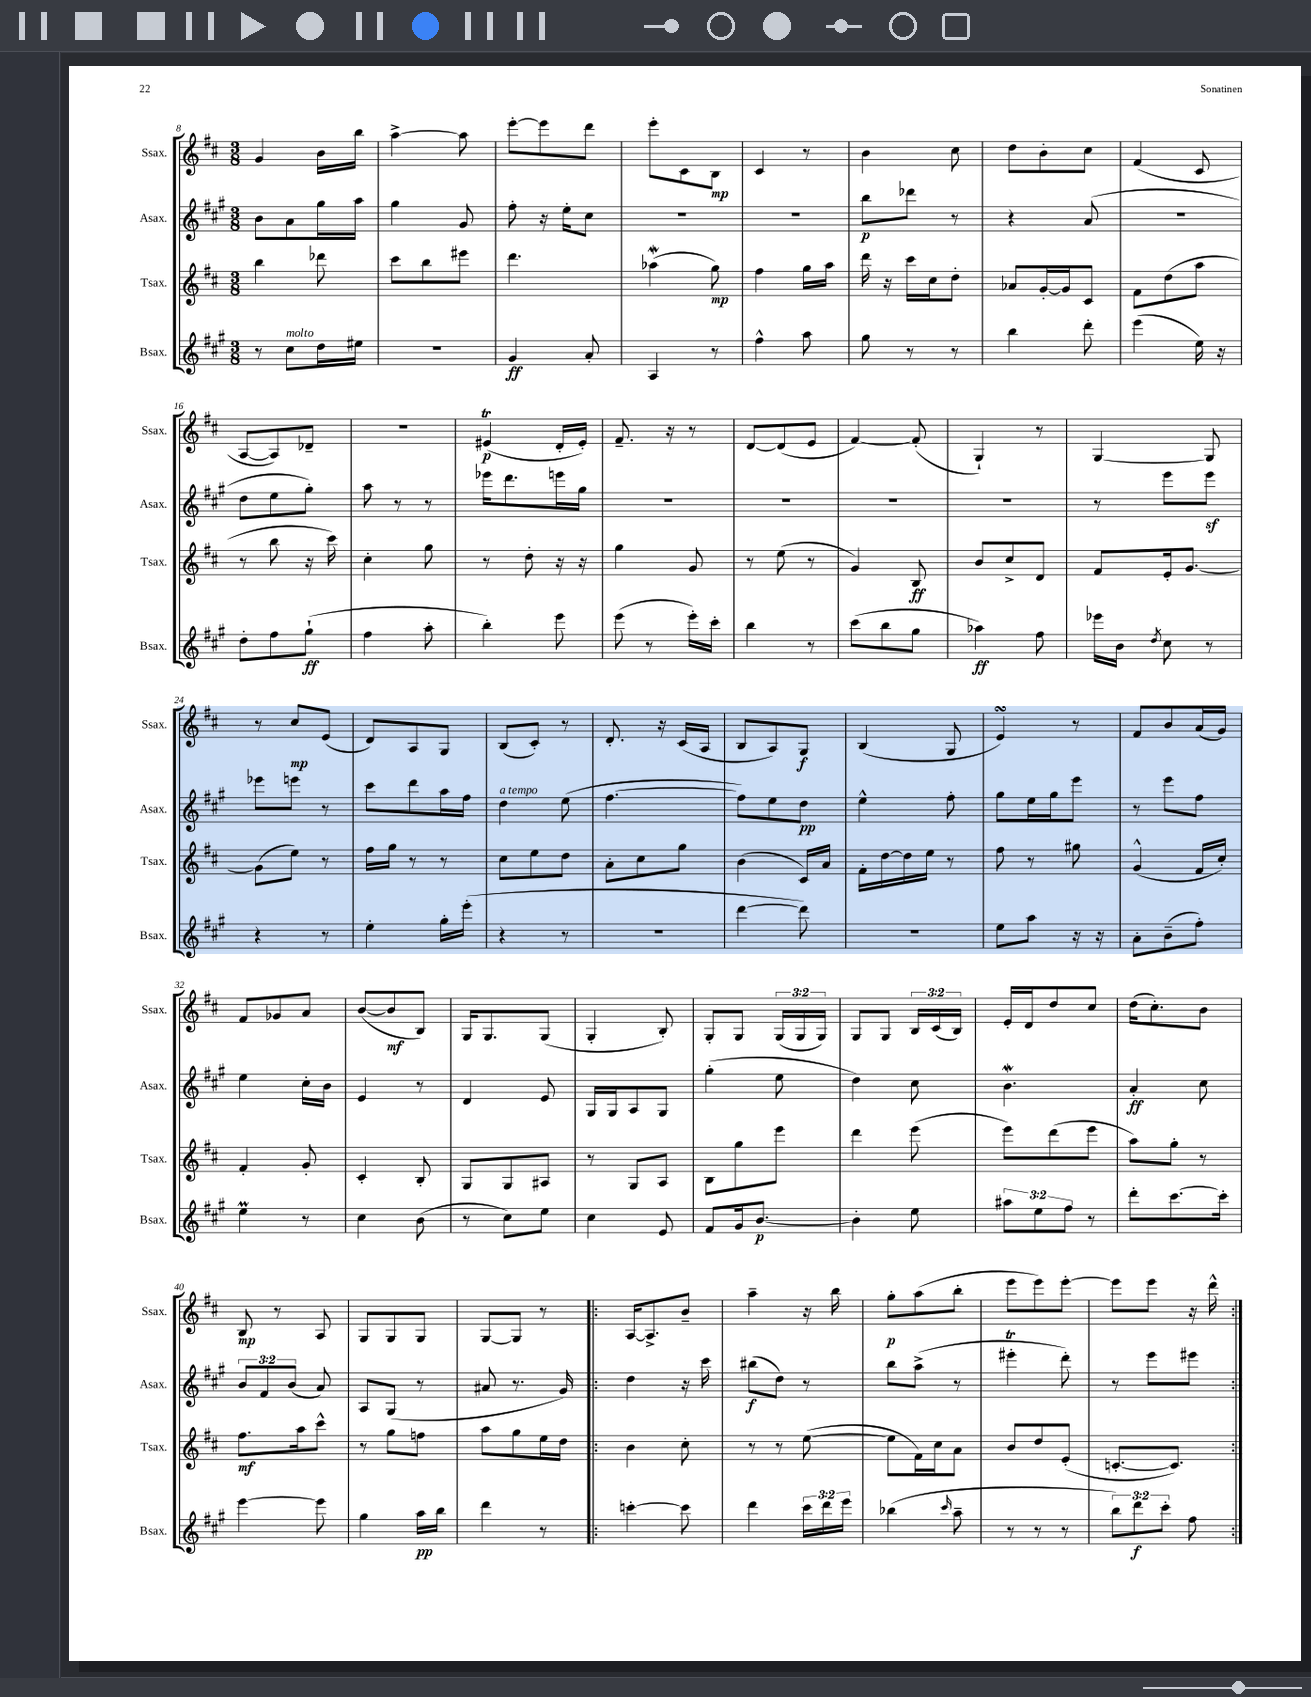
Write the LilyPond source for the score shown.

<<
\new StaffGroup <<
\new Staff = "s0" \with { instrumentName = "Ssax." shortInstrumentName = "Ssax." } {
    \clef treble \key d \major \numericTimeSignature \time 3/8 \override Staff.TupletNumber.text = #tuplet-number::calc-fraction-text
    \autoBeamOff g'4 b'16[ b''16] |
    a''4~-> a''8 |
    e'''8[~-. e'''8 d'''8] |
    e'''8[-. cis'8 b8]\mp |
    cis'4 r8 |
    b'4 cis''8 |
    d''8[ b'8-. cis''8] |
    fis'4( cis'8 |
    a8[~ a8) des'8]-- |
    r4. |
    eis'4\trill\p( d'16[-. eis'16]-.) |
    fis'8.-- r16 r8 |
    d'8[~ d'8( e'8] |
    fis'4~) fis'8-.( |
    g4-!) r8 |
    g4~ g8 |
    r8 cis''8[\mp e'8]( |
    d'8[) a8 g8] |
    b8[( cis'8]-.) r8 |
    d'8.-. r16 cis'16[( a16] |
    b8[ a8) g8]\f |
    b4( g8 |
    e'4\turn) r8 |
    fis'8[ b'8 a'16( g'16]) |
    fis'8[ ges'8 a'8] |
    b'8[~( b'8\mf b8]) |
    g16[ g8. g8]( |
    g4-. b8-.) |
    g8[-. g8] \tuplet 3/2 { g16[( g16 g16]) } |
    g8[ g8] \tuplet 3/2 { b16[ cis'16( b16]) } |
    e'16[-. d'16 d''8 cis''8] |
    d''16[( cis''8.-.) b'8] |
    b8\mp r8 a8 |
    g8[ g8 g8] |
    g8[~ g8] r8 |
    \repeat volta 2 { a16[~ a8.-> b'8]-- |
    a''4-- r16 b''16 |
    g''8[-.\p a''8( b''8]-. |
    e'''8[ e'''8) e'''8]~-. |
    e'''8[ e'''8] r16 d'''16-^ | }
}
\new Staff = "s1" \with { instrumentName = "Asax." shortInstrumentName = "Asax." } {
    \clef treble \key a \major \numericTimeSignature \time 3/8 \override Staff.TupletNumber.text = #tuplet-number::calc-fraction-text
    \autoBeamOff b'8[ a'8 gis''16 a''16] |
    gis''4 gis'8 |
    fis''8-. r16 e''16[-. cis''8] |
    R4. |
    R4. |
    b''8[\p des'''8] r8 |
    r4 a'8( |
    R4. |
    d''8[ e''8 gis''8]-.) |
    a''8 r8 r8 |
    ees'''16[ d'''8. e'''16 gis''16] |
    R4. |
    R4. |
    R4. |
    R4. |
    r8 e'''8[ e'''8]\sf |
    ees'''8[ e'''8] r8 |
    cis'''8[ d'''8 a''16 fis''16] |
    d''4^\markup { \italic "a tempo" } e''8( |
    fis''4.~ |
    fis''8[) e''8 d''8]\pp |
    e''4-^ fis''8-. |
    gis''8[ e''16 gis''16 e'''8] |
    r8 e'''8[ fis''8] |
    e''4 cis''16[-. b'16] |
    e'4 r8 |
    d'4 e'8 |
    gis16[ gis16 a8 gis8] |
    gis''4-.( e''8 |
    d''4) cis''8 |
    b'4.\mordent |
    a'4-.\ff cis''8 |
    \tuplet 3/2 { b'8[ fis'8 b'8]( } a'8) |
    a8[ gis8]( r8 |
    ais'8 r8. gis'16) |
    \repeat volta 2 { d''4 r16 cis'''16 |
    bis''8[\f( d''8]) r8 |
    b''8[ a''8]->( r8 |
    eis'''4-.\trill d'''8-.) |
    r8 e'''8[ eis'''8] | }
}
\new Staff = "s2" \with { instrumentName = "Tsax." shortInstrumentName = "Tsax." } {
    \clef treble \key d \major \numericTimeSignature \time 3/8
    \autoBeamOff b''4 des'''8 |
    cis'''8[ b''8 eis'''8] |
    d'''4. |
    aes''4\mordent( g''8\mp) |
    fis''4 g''16[ a''16] |
    d'''16 r16 cis'''16[ cis''16 d''8]-. |
    aes'8[ g'16~-. g'16 cis'8] |
    fis'8[ d''8( a''8] |
    r8 b''8 r16 cis'''16) |
    cis''4-. g''8 |
    r8 d''8-. r16 r16 |
    g''4 g'8 |
    r8 e''8( r8 |
    g'4) b8\ff |
    b'8[ cis''8-> d'8] |
    fis'8[ e'16-. g'8.]~ |
    g'8[( e''8]) r8 |
    fis''16[ g''16] r8 r8 |
    cis''8[ e''8 d''8] |
    a'8[-. cis''8 g''8] |
    b'4( cis'16[) a'16] |
    fis'16[-. d''16~ d''16 e''16] r8 |
    fis''8 r8 gis''8 |
    g'4-^( fis'16[ cis''16]-.) |
    fis'4-. g'8-. |
    cis'4-. b8-. |
    g8[ g8 ais8] |
    r8 g8[ a8] |
    b8[ g''8 e'''8] |
    d'''4 e'''8( |
    e'''8[) d'''8( e'''8] |
    a''8[) g''8]-. r8 |
    fis''8.[\mf a''16 cis'''8]-^ |
    r8 g''8[ f''8] |
    a''8[ g''8 e''16 d''16] |
    \repeat volta 2 { b'4 cis''8-. |
    r8 r8 e''8~( |
    e''8[ fis'16) cis''16 a'8] |
    b'8[ d''8 e'8]-.( |
    c'8.[~-. c'8.]) | }
}
\new Staff = "s3" \with { instrumentName = "Bsax." shortInstrumentName = "Bsax." } {
    \clef treble \key a \major \numericTimeSignature \time 3/8 \override Staff.TupletNumber.text = #tuplet-number::calc-fraction-text
    \autoBeamOff r8 cis''8[^\markup { \italic "molto" } d''16 eis''16] |
    R4. |
    gis'4\ff a'8-. |
    a4 r8 |
    fis''4-^ a''8 |
    gis''8 r8 r8 |
    b''4 d'''8-. |
    e'''4( e''16) r16 |
    d''8[-. fis''8 gis''8]-!\ff( |
    fis''4 a''8-. |
    b''4-.) e'''8 |
    e'''8( r8 e'''16[-.) cis'''16]-. |
    b''4 r8 |
    cis'''8[( b''8 gis''8] |
    aes''4\ff) fis''8 |
    ees'''16[ b'16] \acciaccatura { d''8 } cis''8 r8 |
    r4 r8 |
    e''4-. gis''16[-. e'''16]-.( |
    r4 r8 |
    R4. |
    d'''4~ d'''8) |
    R4. |
    e''8[ a''8] r16 r16 |
    a'8[-. b'8--( fis''8]-.) |
    e''4\prall r8 |
    cis''4 b'8( |
    r8 cis''8[) e''8] |
    cis''4 e'8 |
    fis'8[ gis'16 b'8.]~\p |
    b'4-. e''8 |
    \tuplet 3/2 { ais''8[ e''8 fis''8] } r8 |
    d'''8[-. cis'''8.~ cis'''16]-. |
    e'''4~ e'''8 |
    gis''4 a''16[\pp b''16] |
    d'''4 r8 |
    \repeat volta 2 { c'''4~-. c'''8 |
    d'''4 \tuplet 3/2 { cis'''16[ d'''16 e'''16] } |
    bes''4( \grace { cis'''16 } a''8-- |
    r8 r8 r8 |
    \tuplet 3/2 { b''8[) d'''8\f cis'''8]-. } fis''8 | }
}
>>
>>
\layout { \context { \Score currentBarNumber = #8 } }
